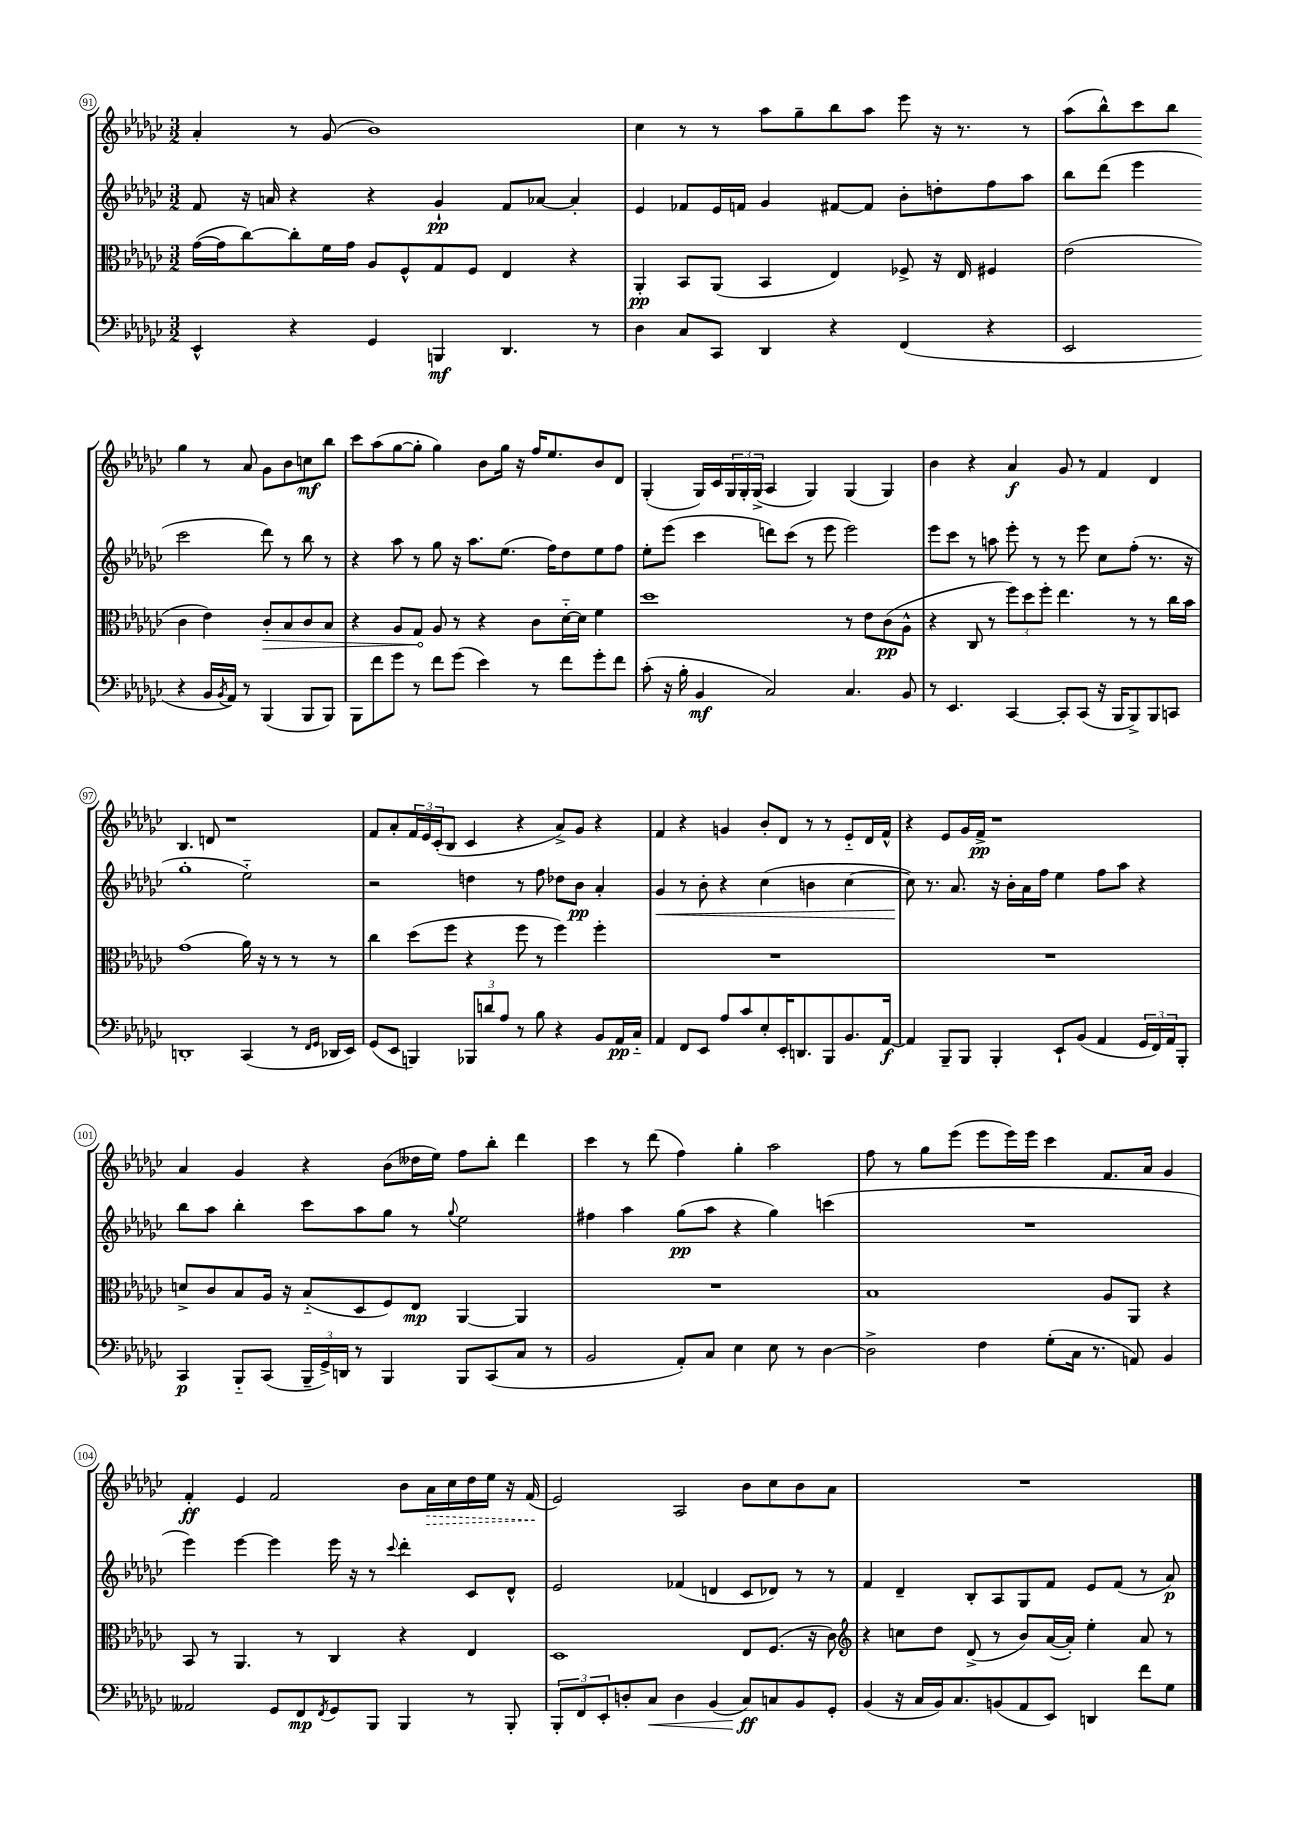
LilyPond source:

<<
\new StaffGroup <<
\new Staff = "s0" {
    \clef treble \key ges \major \numericTimeSignature \time 3/2
    aes'4-. r8 ges'8( bes'1) |
    ces''4 r8 r8 aes''8 ges''8-- bes''8 aes''8 ees'''8 r16 r8. r8 |
    aes''8( bes''8-^) ces'''8 bes''8 ges''4 r8 aes'8 ges'8 bes'8 c''8\mf bes''8 |
    ces'''8 aes''8( ges''8~ ges''8-. ges''4) bes'8 ges''16 r16 f''16 ees''8. bes'8 des'8 |
    ges4-.( ges16) ces'16 \tuplet 3/2 { ges16 ges16-. ges16->( } aes4 ges4) ges4( ges4) |
    bes'4 r4 aes'4\f ges'8 r8 f'4 des'4 |
    bes4. d'8 r1 |
    f'8 aes'8-. \tuplet 3/2 { f'16 ees'16 ces'16-.( } bes8 ces'4 r4 aes'8->) ges'8 r4 |
    f'4 r4 g'4 bes'8-. des'8 r8 r8 ees'8-_ des'16 f'16-^ |
    r4 ees'8 ges'16 f'16->\pp r1 |
    aes'4 ges'4 r4 bes'8( deses''16 ees''16) f''8 bes''8-. des'''4 |
    ces'''4 r8 des'''8( f''4) ges''4-. aes''2 |
    f''8 r8 ges''8 ees'''8( ees'''8 ees'''16) ees'''16 ces'''4 f'8. aes'16 ges'4 |
    f'4-.\ff ees'4 f'2 bes'8 \once \override Hairpin.style = #'dashed-line aes'16\> ces''16 des''16 ees''16 r16 f'16\!( |
    ees'2) aes2 bes'8 ces''8 bes'8 aes'8 |
    R1. \bar "|." |
}
\new Staff = "s1" {
    \clef treble \key ges \major \numericTimeSignature \time 3/2
    f'8 r16 a'16 r4 r4 ges'4-!\pp f'8 aes'8~ aes'4-. |
    ees'4 fes'8 ees'16 f'16 ges'4 fis'8~ fis'8 bes'8-. d''8-. f''8 aes''8 |
    bes''8 des'''8( ees'''4 ces'''2 des'''8) r8 bes''8 r8 |
    r4 aes''8 r8 ges''8 r16 aes''8. ees''8.( f''16) des''8 ees''8 f''8 |
    ees''8-. ees'''8( ces'''4 d'''8) ces'''8( r8 ees'''8 ees'''2) |
    ees'''8 ces'''8 r8 a''8 ees'''8-. r8 r8 ees'''8 ces''8 f''8-.( r8. r16 |
    ges''1-. ees''2-_) |
    r2 d''4 r8 f''8 des''8 bes'8\pp aes'4-. |
    ges'4\< r8 bes'8-. r4 ces''4( b'4 ces''4~ |
    ces''8\!) r8. aes'8. r16 bes'16-. aes'16 f''16 ees''4 f''8 aes''8 r4 |
    bes''8 aes''8 bes''4-. ces'''8 aes''8 ges''8 r8 \appoggiatura { ges''8 } ees''2 |
    fis''4 aes''4 ges''8\pp( aes''8 r4 ges''4) c'''4( |
    R1. |
    ees'''4) ees'''4~ ees'''4 ees'''16 r16 r8 \appoggiatura { ces'''8 } des'''4-. ces'8 des'8-^ |
    ees'2 fes'4( d'4 ces'8 des'8) r8 r8 |
    f'4 des'4-- bes8-. aes8 ges8 f'8 ees'8 f'8( r8 aes'8\p) \bar "|." |
}
\new Staff = "s2" {
    \clef alto \key ges \major \numericTimeSignature \time 3/2
    ges'16~( ges'16 ces''8~) ces''8-. f'16 ges'16 aes8 f8-^ ges8 f8 ees4 r4 |
    aes,4-.\pp bes,8 aes,8( bes,4 ees4) fes8-> r16 ees16 fis4 |
    ees'2( ces'4 ees'4) \once \override Hairpin.circled-tip = ##t ces'8-.\> bes8 ces'8 bes8 |
    r4 aes8 ges8\! aes8 r8 r4 ces'8 des'16~-_ des'16 f'4 |
    des''1 r8 ees'8 ces'8\pp( aes8-^ |
    r4 ces8 r8 \tuplet 3/2 { f''8) des''8 f''8-. } ees''4. r8 r8 ces''16 bes'16 |
    ges'1( aes'16) r16 r8 r8 r8 |
    ces''4 des''8( f''8 r4 f''8 r8 f''4) f''4-. |
    R1. |
    R1. |
    d'8-> ces'8 bes8 aes16 r16 bes8-_( des8 f8) ees8\mp aes,4~ aes,4 |
    R1. |
    bes1 aes8 aes,8 r4 |
    bes,8 r8 aes,4. r8 ces4 r4 ees4 |
    des1 ees8 f8.( r16 ces'8) |
    \clef treble r4 c''8 des''8 des'8->( r8 bes'8) aes'16~( aes'16-.) ees''4-. aes'8 r8 \bar "|." |
}
\new Staff = "s3" {
    \clef bass \key ges \major \numericTimeSignature \time 3/2
    ees,4-^ r4 ges,4 b,,4\mf des,4. r8 |
    des4 ces8 ces,8 des,4 r4 f,4( r4 |
    ees,2 r4 bes,16 \acciaccatura { bes,8 } aes,16) r8 bes,,4( bes,,8 bes,,8) |
    bes,,8 f'8 ges'8 r8 f'8 ges'8( ees'4) r8 f'8 ges'8-. f'8 |
    ces'8-.( r16 bes16-. bes,4\mf ces2) ces4. bes,8 |
    r8 ees,4. ces,4~ ces,8-. ces,8( r16 bes,,16 bes,,8->) bes,,8 c,8 |
    d,1-. ces,4( r8 \grace { f,16 ges,16 } des,16 ees,16) |
    ges,8( ees,8 b,,4) \tuplet 3/2 { bes,,8 d'8 aes8 } r8 bes8 r4 bes,8 aes,16\pp ces16-_ |
    aes,4 f,8 ees,8 aes8 ces'8 ees8-. ees,16-. d,8. bes,,8 bes,8. aes,16~\f |
    aes,4 bes,,8-- bes,,8 bes,,4-. ees,8-! bes,8( aes,4 \tuplet 3/2 { ges,16 f,16) aes,16 } bes,,8-. |
    ces,4\p bes,,8-_ ces,8( \tuplet 3/2 { bes,,16-- ges,16->) d,16 } r8 bes,,4 bes,,8 ces,8( ces8 r8 |
    bes,2 aes,8-.) ces8 ees4 ees8 r8 des4~ |
    des2-> f4 ges8-.( ces16 r8. a,8) bes,4 |
    aeses,2 ges,8 f,8\mp \acciaccatura { f,8 } ges,8 bes,,8 bes,,4 r8 bes,,8-. |
    \tuplet 3/2 { bes,,8-. f,8 ees,8-. } d8-. ces8\< d4 bes,4( ces8\ff\!) c8 bes,8 ges,8-. |
    bes,4( r16 ces16 bes,16) ces8. b,8( aes,8 ees,8) d,4 f'8 ges8 \bar "|." |
}
>>
>>
\layout { \context { \Score currentBarNumber = #91 \override BarNumber.stencil = #(make-stencil-circler 0.1 0.3 ly:text-interface::print) } }
